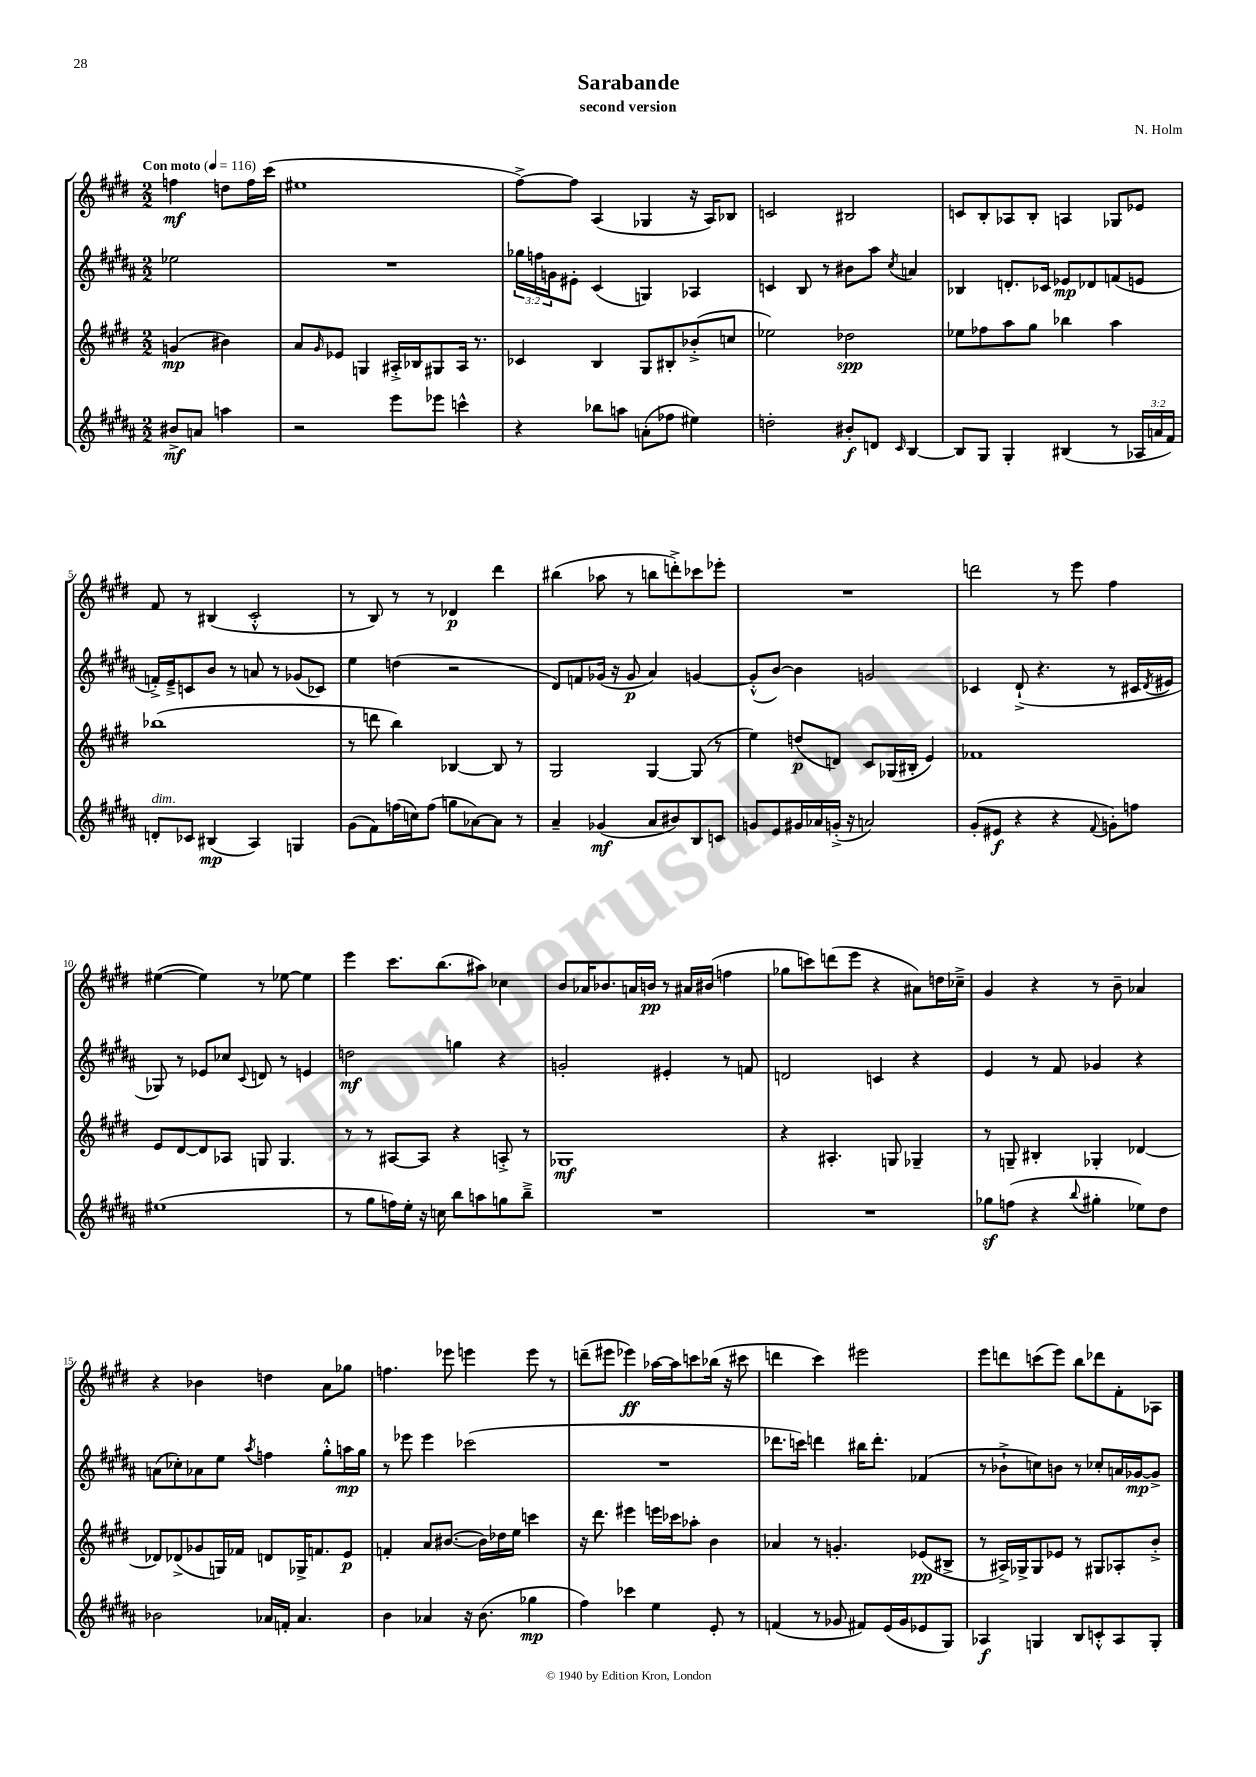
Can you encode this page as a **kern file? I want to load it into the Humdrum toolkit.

**kern	**dynam	**kern	**dynam	**kern	**dynam	**kern	**dynam
*part4	*part4	*part3	*part3	*part2	*part2	*part1	*part1
*staff4	*staff4	*staff3	*staff3	*staff2	*staff2	*staff1	*staff1
*clefG2	*	*clefG2	*	*clefG2	*	*clefG2	*
*k[f#c#g#d#a#]	*	*k[f#c#g#d#]	*	*k[f#c#g#d#a#]	*	*k[f#c#g#d#]	*
*M2/2	*	*M2/2	*	*M2/2	*	*M2/2	*
*MM116	*	*MM116	*	*MM116	*	*MM116	*
=	=	=	=	=	=	=	=
!	!	!	!	!	!	!LO:TX:a:B:t=Con moto	!
8b#X^/L	mf	(4gn/	mp	2ee-X\	.	4ffn\	mf
8an/J	.	.	.	.	.	.	.
4aan\	.	4b#X\)	.	.	.	8ddn\L	.
.	.	.	.	.	.	16ff\L	.
.	.	.	.	.	.	(16ccc#\JJ	.
=1	=1	=1	=1	=1	=1	=1	=1
2r	.	8a/L	.	1r	.	1ee#X	.
.	.	16qqg#/	.	.	.	.	.
.	.	8e-X/J	.	.	.	.	.
.	.	4Gn/	.	.	.	.	.
8eee\L	.	16A#X'^/LL	.	.	.	.	.
.	.	16B-X/J	.	.	.	.	.
8eee-X\J	.	8G#X/	.	.	.	.	.
4cccn^^\	.	16A#/Jk	.	.	.	.	.
.	.	8.r	.	.	.	.	.
=2	=2	=2	=2	=2	=2	=2	=2
4r	.	4c-X/	.	24gg-X\LL	.	[8ff#^\L)	.
.	.	.	.	24ffn\	.	.	.
.	.	.	.	24gn\J	.	.	.
.	.	.	.	8e#X'\J	.	8ff#\J]	.
8bb-X\L	.	4B/	.	(4c#/	.	(4A/	.
8aan\J	.	.	.	.	.	.	.
(8an'\L	.	8G#/L	.	4Gn/)	.	4G-X/	.
8ff-X\J	.	8B#X'/	.	.	.	.	.
4ee#X\)	.	(8b-X'^/	.	4A-X/	.	16r	.
.	.	.	.	.	.	16A/KL)	.
.	.	8ccn/J	.	.	.	8B-X/J	.
=3	=3	=3	=3	=3	=3	=3	=3
2ddn'\	.	2ee-X\)	.	4cn/	.	2cn/	.
.	.	.	.	8B/	.	.	.
.	.	.	.	8r	.	.	.
8b#X'/L	f	2dd-X\	spp	8b#X\L	.	2B#X/	.
8dn/J	.	.	.	8aa#\J	.	.	.
16qqc#/	.	.	.	8qcc#/	.	.	.
[4B/	.	.	.	4an/	.	.	.
=4	=4	=4	=4	=4	=4	=4	=4
8B/L]	.	8ee-X\L	.	4B-X/	.	8cn/L	.
8G#/J	.	8ff-X\	.	.	.	8B'/	.
4G#'/	.	8aa\	.	8.dn'/L	.	8A-X/	.
.	.	8gg#\J	.	.	.	8B'/J	.
.	.	.	.	16c-X/Jk	.	.	.
(4B#X/	.	4bb-X\	.	8e-X/L	mp	4An/	.
.	.	.	.	8d-X/	.	.	.
8r	.	4aa\	.	(8fn/	.	8G-X/L	.
24A-X/LL	.	.	.	8en/J	.	8e-X/J	.
24an/	.	.	.	.	.	.	.
24f#/JJ)	.	.	.	.	.	.	.
!!LO:LB:g=z
=5	=5	=5	=5	=5	=5	=5	=5
!LO:TX:a:i:t=dim.	!	!	!	!	!	!	!
8dn'/L	.	(1bb-X	.	16fn'^/LL)	.	8f#/	.
.	.	.	.	16e~^/J	.	.	.
8c-X/J	.	.	.	8cn/	.	8r	.
(4B#X/	mp	.	.	8b/J	.	(4B#X/	.
.	.	.	.	8r	.	.	.
4A#/)	.	.	.	8an/	.	2c#'^^/	.
.	.	.	.	8r	.	.	.
4Gn/	.	.	.	(8g-X/L	.	.	.
.	.	.	.	8c-X/J)	.	.	.
=6	=6	=6	=6	=6	=6	=6	=6
(8g#\L	.	8r	.	4ee\	.	8r	.
8f#\)	.	8dddn\	.	.	.	8B/)	.
(16ffn\L	.	4bb\)	.	(4ddn\	.	8r	.
16ccn\J)	.	.	.	.	.	.	.
(8ff\J	.	.	.	.	.	8r	.
8ggn\L	.	[4B-X/	.	2r	.	4d-X/	p
[8a-X\)	.	.	.	.	.	.	.
8a-\J]	.	8B-/]	.	.	.	4ddd#\	.
8r	.	8r	.	.	.	.	.
=7	=7	=7	=7	=7	=7	=7	=7
4a#~/	.	2G#/	.	8d#/L)	.	(4bb#X\	.
.	.	.	.	8fn/	.	.	.
(4g-X/	mf	.	.	(16g-X/Jk	.	8aa-X\	.
.	.	.	.	16r	.	.	.
.	.	.	.	8g-/	p	8r	.
8a#/L	.	[4G#/	.	4a#/)	.	8bbn\L	.
8b#X/)	.	.	.	.	.	8dddn'^\)	.
8B/	.	(8G#/]	.	[4gn/	.	8ccc-X\	.
8cn/J	.	8r	.	.	.	8eee-X'\J	.
=8	=8	=8	=8	=8	=8	=8	=8
8gn/L	.	4ee\)	.	(8g'^^/L]	.	1r	.
8e/	.	.	.	[8b/J)	.	.	.
16g#X/L	.	(8ddn/L	p	4b\]	.	.	.
16a-X/	.	.	.	.	.	.	.
(16gn'^/JJ	.	8dn/J)	.	.	.	.	.
16r	.	.	.	.	.	.	.
2an/)	.	8c#/L	.	2gn/	.	.	.
.	.	(16G-X/L	.	.	.	.	.
.	.	16B#X'/JJ	.	.	.	.	.
.	.	4e/)	.	.	.	.	.
=9	=9	=9	=9	=9	=9	=9	=9
(8g#'/L	.	1f-X	.	4c-X/	.	2dddn\	.
8e#X/J	f	.	.	.	.	.	.
4r	.	.	.	(8d#`^/	.	.	.
.	.	.	.	4.r	.	.	.
4r	.	.	.	.	.	8r	.
.	.	.	.	.	.	8eee\	.
8qqf#/	.	.	.	.	.	.	.
8gn'\L)	.	.	.	8r	.	4ff#\	.
8ffn\J	.	.	.	16c#X/LL	.	.	.
.	.	.	.	8qd#/	.	.	.
.	.	.	.	16e#X/JJ	.	.	.
!!LO:LB:g=z
=10	=10	=10	=10	=10	=10	=10	=10
(1ee#X	.	8e/L	.	8G-X/)	.	([4ee#X\	.
.	.	[8d#/	.	8r	.	.	.
.	.	8d#/]	.	8e-X/L	.	4ee#\])	.
.	.	8A-X/J	.	8cc-X/J	.	.	.
.	.	.	.	8qqc#/	.	.	.
.	.	8Gn/	.	8dn/	.	8r	.
.	.	4.G/	.	8r	.	[8ee-X\	.
.	.	.	.	4en/	.	4ee-\]	.
=11	=11	=11	=11	=11	=11	=11	=11
8r	.	8r	.	2ddn\	mf	4eee\	.
8gg#\L	.	8r	.	.	.	.	.
16ffn\L)	.	[8A#X/L	.	.	.	8.ccc#\L	.
16ee'\JJ	.	.	.	.	.	.	.
16r	.	8A#/J]	.	.	.	.	.
16ccn\	.	.	.	.	.	(8.bb\	.
8bb\L	.	4r	.	4ggn\	.	.	.
8aan\	.	.	.	.	.	8aa#X\J)	.
8ggn\	.	8An'^/	.	4r	.	4cc-X\	.
8bb~^\J	.	8r	.	.	.	.	.
=12	=12	=12	=12	=12	=12	=12	=12
1r	.	1G-X	mf	2gn'/	.	8b/L	.
.	.	.	.	.	.	16a-X/K	.
.	.	.	.	.	.	8.b-X/	.
.	.	.	.	.	.	16an/L	.
.	.	.	.	.	.	16bn/JJ	pp
.	.	.	.	4e#X'/	.	8r	.
.	.	.	.	.	.	16a#X/LL	.
.	.	.	.	.	.	(16b#X/JJ	.
.	.	.	.	8r	.	4ffn\	.
.	.	.	.	8fn/	.	.	.
=13	=13	=13	=13	=13	=13	=13	=13
1r	.	4r	.	2dn/	.	8gg-X\L	.
.	.	.	.	.	.	8cccn\)	.
.	.	4.A#X'/	.	.	.	(8dddn\	.
.	.	.	.	.	.	8eee\J	.
.	.	.	.	4cn/	.	4r	.
.	.	8Gn/	.	.	.	.	.
.	.	4G-X~/	.	4r	.	8a#X\L)	.
.	.	.	.	.	.	16ddn\L	.
.	.	.	.	.	.	16cc-X~^\JJ	.
=14	=14	=14	=14	=14	=14	=14	=14
8gg-Xz\L	.	8r	.	4e/	.	4g#/	.
(8ffn\J	.	8Gn~/	.	.	.	.	.
4r	.	4B#X'/	.	8r	.	4r	.
.	.	.	.	8f#/	.	.	.
8qqbb/	.	.	.	.	.	.	.
4gg#X'\	.	4G-X'/	.	4g-X/	.	8r	.
.	.	.	.	.	.	8b~\	.
8ee-X\L)	.	[4d-X/	.	4r	.	4a-X/	.
8dd#\J	.	.	.	.	.	.	.
!!LO:LB:g=z
=15	=15	=15	=15	=15	=15	=15	=15
2b-X\	.	8d-X/L]	.	(8an\L	.	4r	.
.	.	(8d-X^/	.	8cc-X'\)	.	.	.
.	.	8g-X/	.	8a-X\	.	4b-X\	.
.	.	16Gn/L)	.	8ee\J	.	.	.
.	.	16f-X/JJ	.	.	.	.	.
.	.	.	.	8qaa#/	.	.	.
16a-X/LL	.	8dn/L	.	4ffn\	.	4ddn\	.
16fn'/JJ	.	.	.	.	.	.	.
4.a-/	.	16G-X^/K	.	.	.	.	.
.	.	8.fn/	.	.	.	.	.
.	.	.	.	8gg#'^^\L	.	8a\L	.
.	.	8e/J	p	16aan\L	mp	8gg-X\J	.
.	.	.	.	16gg#\JJ	.	.	.
=16	=16	=16	=16	=16	=16	=16	=16
4b\	.	4fn'/	.	8r	.	4.ffn\	.
.	.	.	.	8eee-X\	.	.	.
4a-X/	.	8a/L	.	4eee-\	.	.	.
.	.	([8.b#X/J	.	.	.	8eee-X\	.
16r	.	.	.	(2ccc-X\	.	4eeen\	.
(8.b\	.	16b#\LL])	.	.	.	.	.
.	.	16dd-X\	.	.	.	.	.
.	.	16ee\JJ	.	.	.	.	.
4gg-X\	mp	4cccn\	.	.	.	8eee\	.
.	.	.	.	.	.	8r	.
=17	=17	=17	=17	=17	=17	=17	=17
4ff#\)	.	16r	.	1r	.	(8dddn~\L	.
.	.	8.ddd#\	.	.	.	.	.
.	.	.	.	.	.	8eee#X\J	.
4ccc-X\	.	4eee#X\	.	.	.	4eee-X\)	ff
4ee\	.	16eeen\LL	.	.	.	[16aa-X\LL	.
.	.	16ccc-X\J	.	.	.	16aa-\J]	.
.	.	8aa-X'\J	.	.	.	8cccn\	.
8e'/	.	4b\	.	.	.	(16bb-X\Jk	.
.	.	.	.	.	.	16r	.
8r	.	.	.	.	.	8ccc#X\	.
=18	=18	=18	=18	=18	=18	=18	=18
(4fn/	.	4a-X/	.	8.ddd-X\L	.	4dddn\	.
.	.	.	.	16cccn\Jk)	.	.	.
8r	.	8r	.	4dddn\	.	4ccc#\)	.
8g-X/	.	4.gn'/	.	.	.	.	.
8f#X/L)	.	.	.	16bb#X\KL	.	2eee#X\	.
.	.	.	.	8.ddd'\J	.	.	.
(16e/L	.	.	.	.	.	.	.
16g-/J	.	.	.	.	.	.	.
8e-X/	.	(8e-X/L	pp	(4f-X/	.	.	.
8G#/J)	.	8B#X^/J	.	.	.	.	.
=19	=19	=19	=19	=19	=19	=19	=19
4A-X/	f	8r	.	8r	.	8eee\L	.
.	.	16A#X^/LL)	.	8b-X`^\L	.	8dddn\	.
.	.	16G-X^/J	.	.	.	.	.
4Gn/	.	8G-/	.	8ccn\)	.	(8cccn\	.
.	.	8e-X/J	.	8bn\J	.	8eee\J)	.
8B/L	.	8r	.	8r	.	8bb\L	.
8cn'^^/	.	8G#X/L	.	8cc-X'/L	.	8ddd-X\	.
8A-/	.	8A-X'/	.	16an/L	.	8f#'\	.
.	.	.	.	[16g-X/J	mp	.	.
8G'/J	.	8b'^/J	.	8g-^/J]	.	8A-X\J	.
==	==	==	==	==	==	==	==
*-	*-	*-	*-	*-	*-	*-	*-
